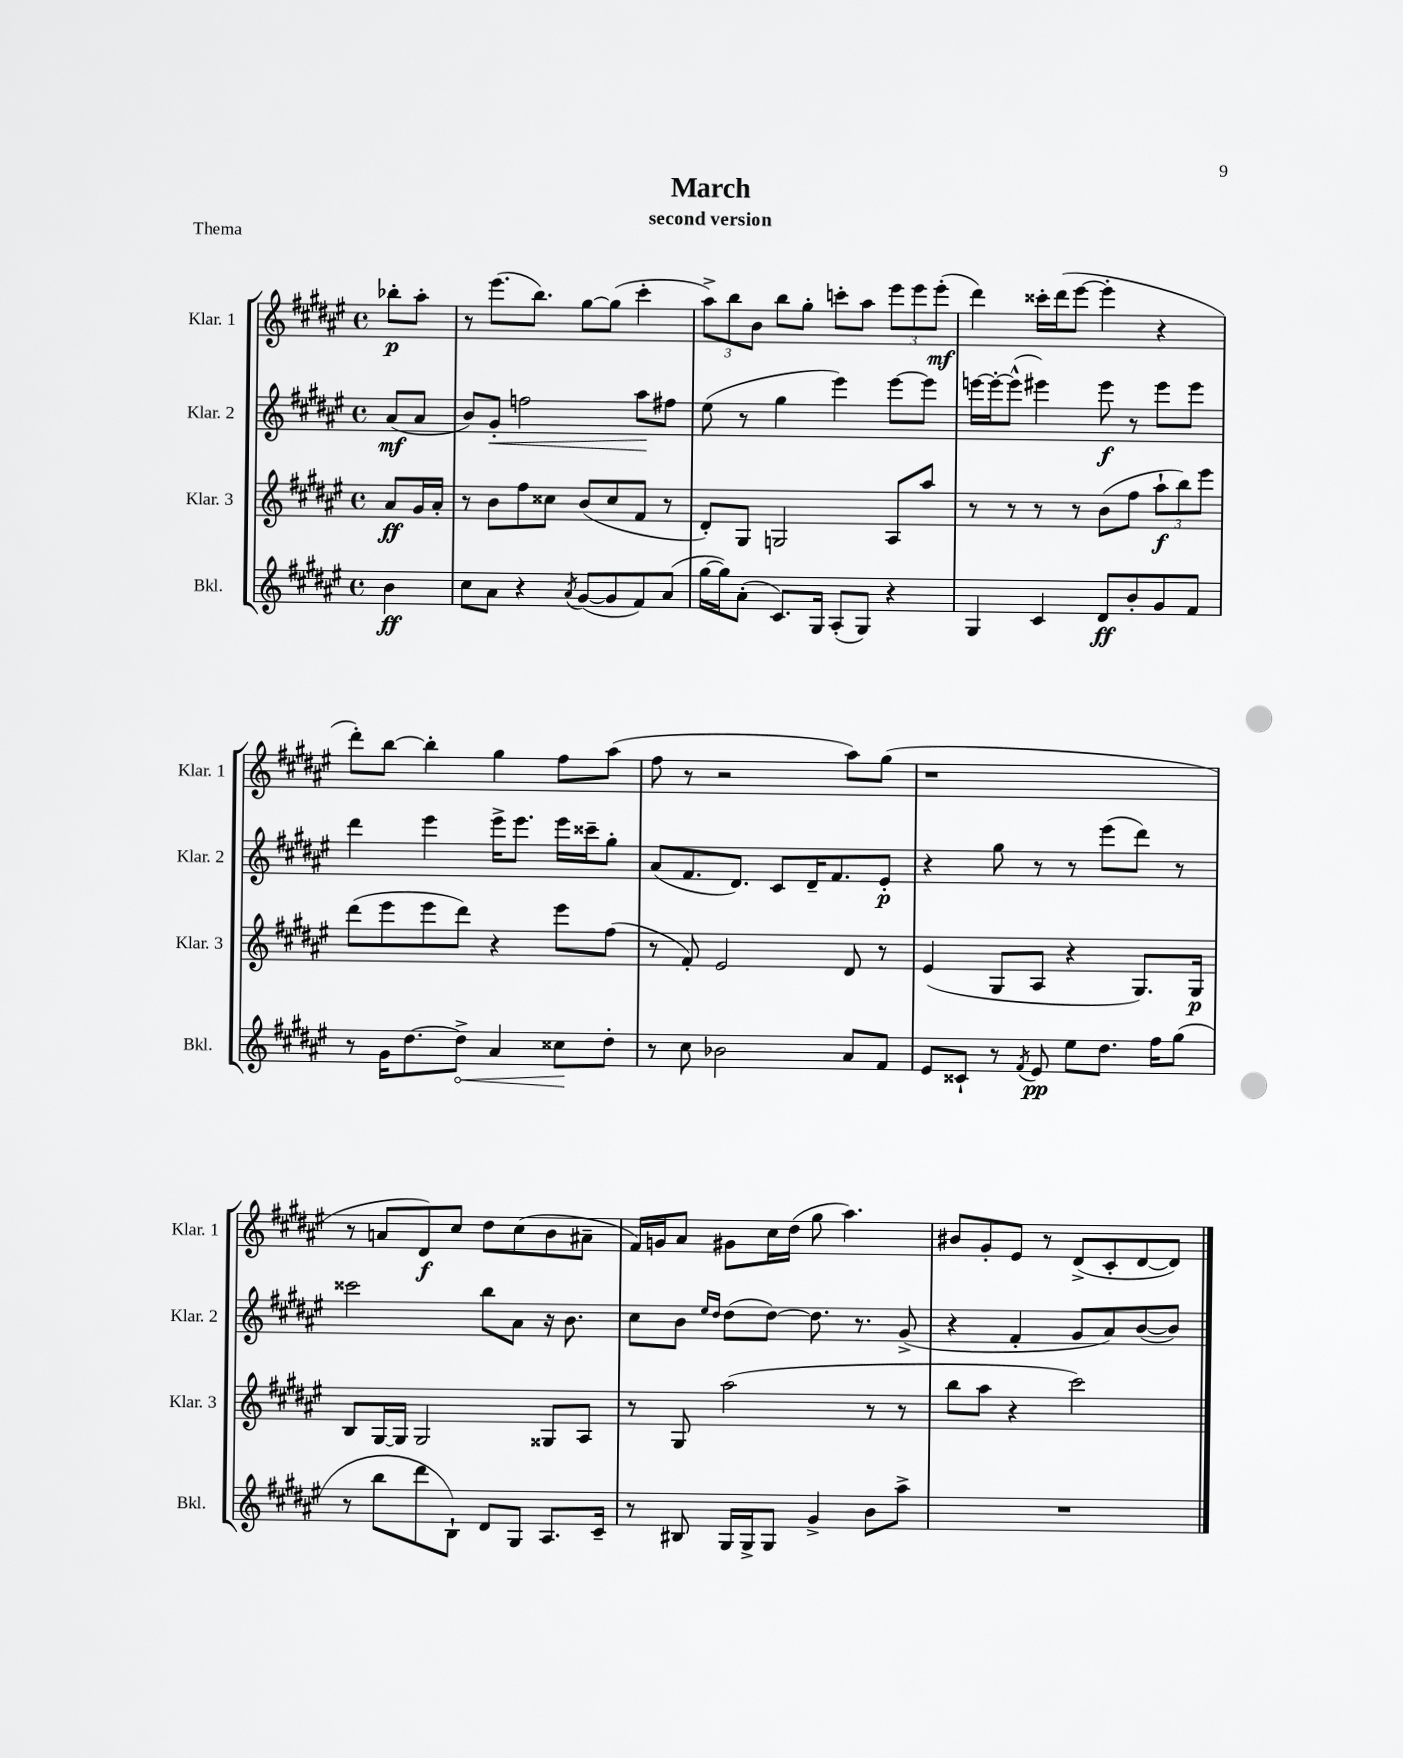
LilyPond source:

\header { title = "March" subtitle = "second version" piece = "Thema" }
<<
\new StaffGroup <<
\new Staff = "s0" \with { instrumentName = "Klar. 1" shortInstrumentName = "Klar. 1" } {
    \clef treble \key fis \major \defaultTimeSignature \time 4/4 \partial 4
    bes''8-.\p ais''8-. |
    r8 eis'''8.( b''8.) gis''8~ gis''8( cis'''4-. |
    \tuplet 3/2 { ais''8->) b''8 b'8 } b''8 gis''8-. c'''8-. ais''8 \tuplet 3/2 { eis'''8 eis'''8 eis'''8-.\mf( } |
    dis'''4) cisis'''16-. dis'''16( eis'''8~ eis'''4-. r4 |
    dis'''8-.) b''8~ b''4-. gis''4 fis''8 ais''8( |
    fis''8 r8 r2 ais''8) gis''8( |
    r1 |
    r8 a'8 dis'8\f) cis''8 dis''8 cis''8( b'8 ais'8-- |
    fis'16) g'16 ais'8 gis'8 cis''16 dis''16( gis''8 ais''4.) |
    bis'8 gis'8-. eis'8 r8 dis'8->( cis'8-. dis'8~ dis'8) \bar "|." |
}
\new Staff = "s1" \with { instrumentName = "Klar. 2" shortInstrumentName = "Klar. 2" } {
    \clef treble \key fis \major \defaultTimeSignature \time 4/4 \partial 4
    ais'8\mf( ais'8 |
    b'8) gis'8-.\< f''2 ais''8\! fis''8 |
    eis''8( r8 gis''4 eis'''4) eis'''8~ eis'''8 |
    e'''16~ e'''16~-. e'''8-^( eis'''4) eis'''8\f r8 eis'''8 eis'''8 |
    dis'''4 eis'''4 eis'''16-> eis'''8. eis'''16 cisis'''16-- gis''8-. |
    ais'8( fis'8. dis'8.) cis'8 dis'16-- fis'8. eis'8-.\p |
    r4 gis''8 r8 r8 eis'''8( dis'''8) r8 |
    cisis'''2 b''8 ais'8 r16 b'8. |
    cis''8 b'8 \grace { eis''16 dis''16 } dis''8( dis''8~) dis''8. r8. gis'8->( |
    r4 fis'4-. gis'8 ais'8) b'8~( b'8) \bar "|." |
}
\new Staff = "s2" \with { instrumentName = "Klar. 3" shortInstrumentName = "Klar. 3" } {
    \clef treble \key fis \major \defaultTimeSignature \time 4/4 \partial 4
    ais'8\ff gis'16 ais'16-. |
    r8 b'8 fis''8 cisis''8 b'8( cisis''8 fis'8 r8 |
    dis'8-.) gis8 g2 ais8 ais''8 |
    r8 r8 r8 r8 b'8( fis''8 \tuplet 3/2 { ais''8-!\f b''8) eis'''8 } |
    dis'''8( eis'''8 eis'''8 dis'''8) r4 eis'''8 fis''8( |
    r8 fis'8-.) eis'2 dis'8 r8 |
    eis'4( gis8 ais8 r4 gis8.) gis16\p |
    b8 gis16~ gis16 gis2 gisis8 ais8 |
    r8 gis8 ais''2( r8 r8 |
    b''8 ais''8 r4 cis'''2) \bar "|." |
}
\new Staff = "s3" \with { instrumentName = "Bkl." shortInstrumentName = "Bkl." } {
    \clef treble \key fis \major \defaultTimeSignature \time 4/4 \partial 4
    b'4\ff |
    cis''8 ais'8 r4 \acciaccatura { ais'8 } gis'8~( gis'8 fis'8) ais'8( |
    gis''16~ gis''16) ais'8-.( cis'8.) gis16 ais8-.( gis8) r4 |
    gis4 cis'4 dis'8\ff b'8-. gis'8 fis'8 |
    r8 gis'16 dis''8.~ \once \override Hairpin.circled-tip = ##t dis''8->\< ais'4 cisis''8\! dis''8-. |
    r8 cis''8 bes'2 ais'8 fis'8 |
    eis'8 cisis'8-! r8 \acciaccatura { fis'8 } eis'8\pp eis''8 dis''8. fis''16 gis''8( |
    r8 b''8 dis'''8 b8-!) dis'8 gis8 ais8. cis'16-- |
    r8 bis8 gis16 gis16-> gis8 gis'4-> b'8 ais''8-> |
    R1 \bar "|." |
}
>>
>>
\layout { \context { \Score \remove "Bar_number_engraver" } }
